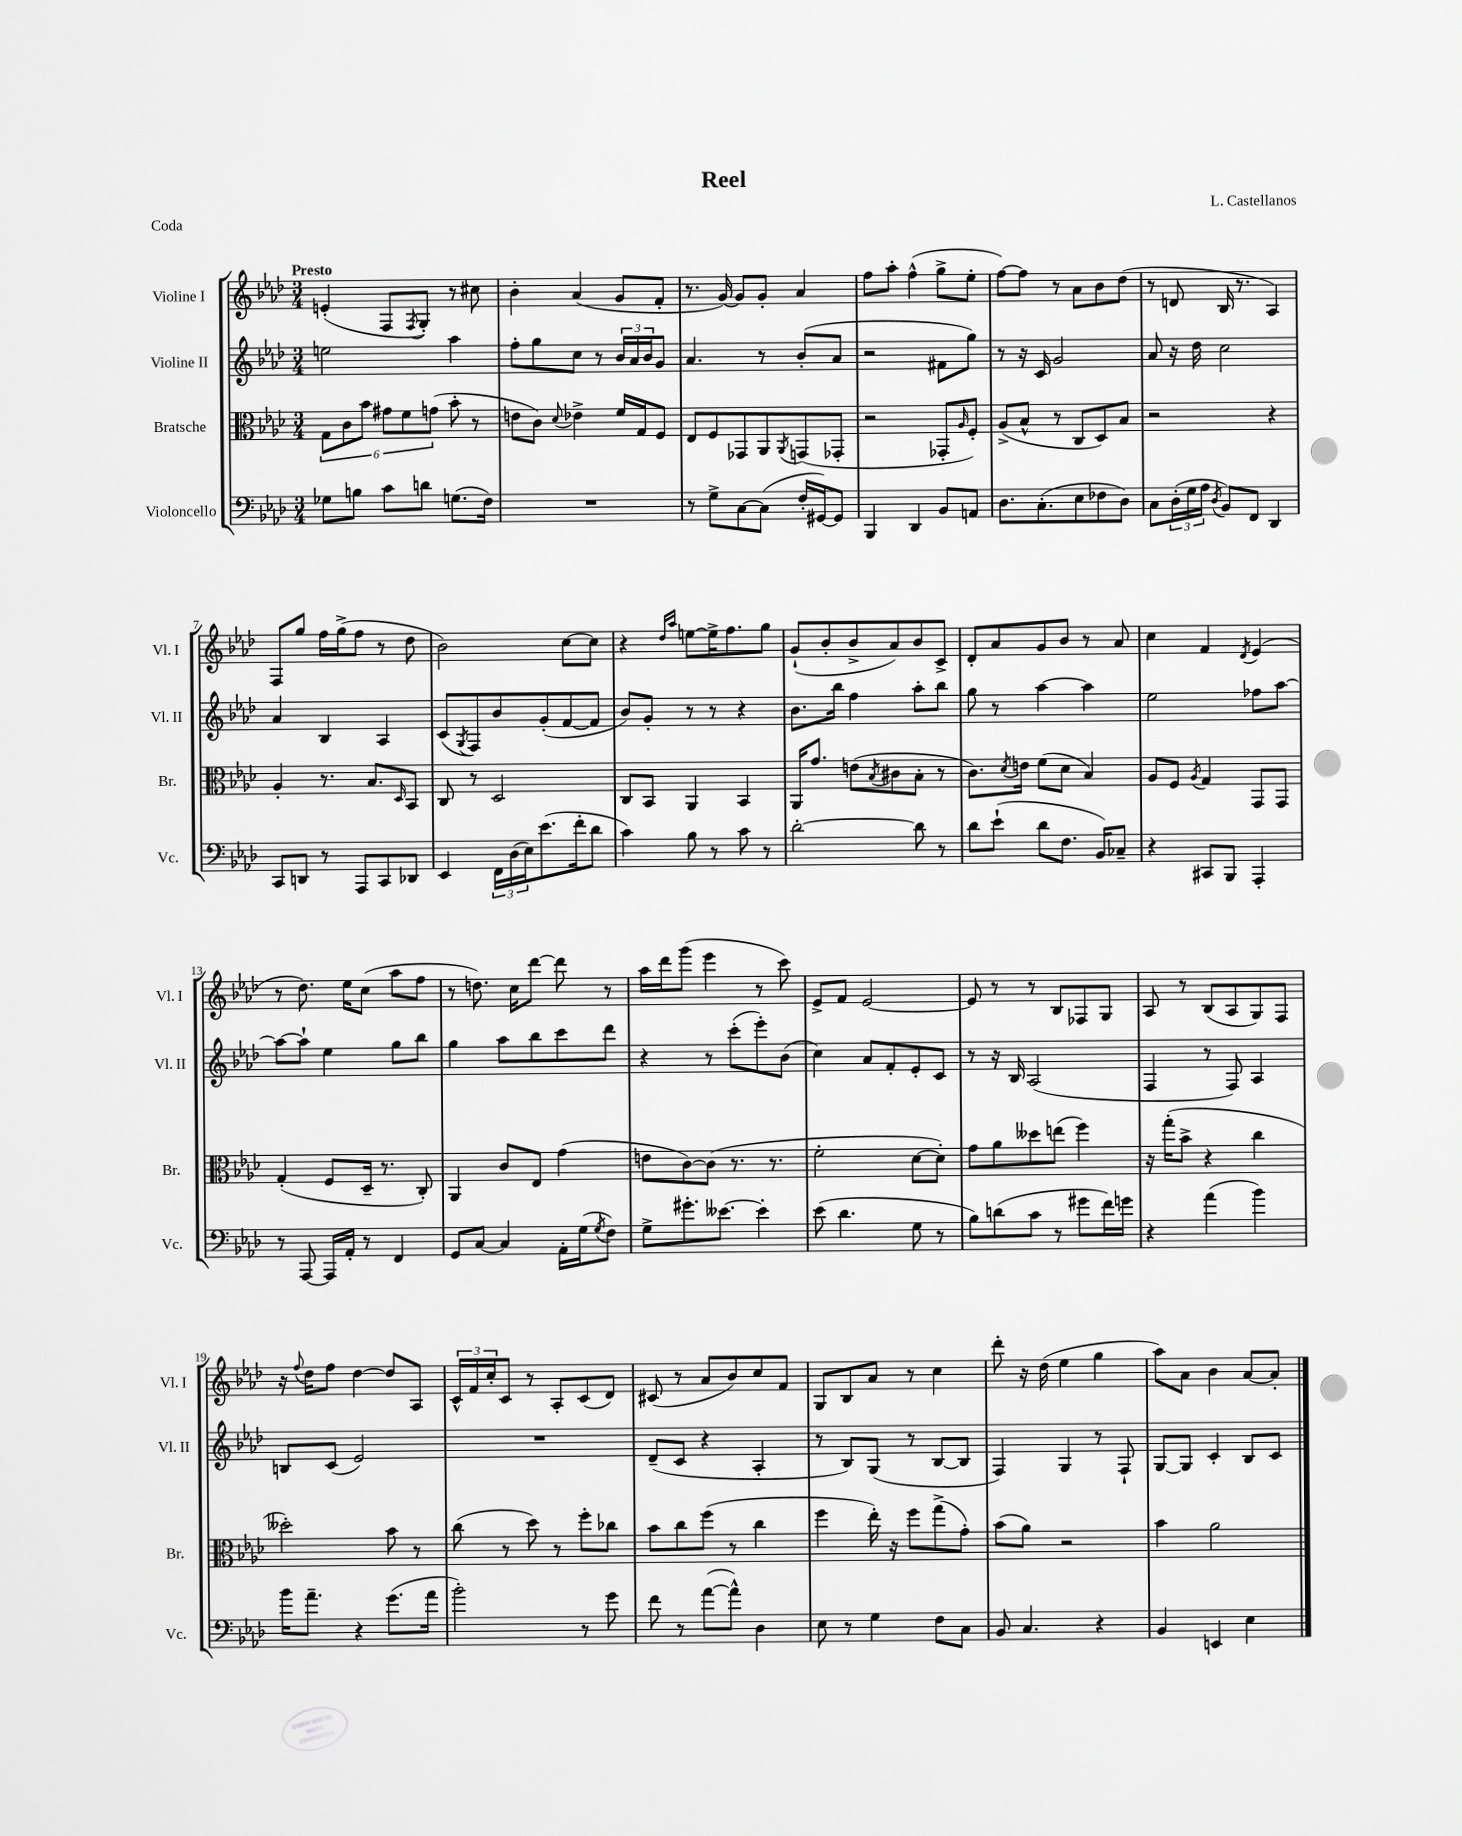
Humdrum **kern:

**kern	**kern	**kern	**kern
*part4	*part3	*part2	*part1
*staff4	*staff3	*staff2	*staff1
*I"Violoncello	*I"Bratsche	*I"Violine II	*I"Violine I
*I'Vc.	*I'Br.	*I'Vl. II	*I'Vl. I
*clefF4	*clefC3	*clefG2	*clefG2
*k[b-e-a-d-]	*k[b-e-a-d-]	*k[b-e-a-d-]	*k[b-e-a-d-]
*M3/4	*M3/4	*M3/4	*M3/4
=1	=1	=1	=1
!	!	!	!LO:TX:a:B:t=Presto
8G-X\L	12G\L	2een\	(4en'/
.	12c\	.	.
8Bn\J	.	.	.
.	12b-\J	.	.
8c\L	12g#X\L	.	8F/L
.	12f\	.	.
.	.	.	8qF/
8dn\J	.	.	8G'/J)
.	(12gn\J	.	.
(8.Gn\L	8b-'\	4aa-\	8r
.	8r	.	8cc#X\
16F\Jk)	.	.	.
=2	=2	=2	=2
2.r	8en\L	8ff'\L	4b-'\
.	8c\J)	8gg\	.
.	8qqd-/	.	.
.	4e-X^\	8cc\J	(4a-/
.	.	8r	.
.	16f/LL	24b-/LL	8g/L
.	.	24a-/	.
.	16G/J	.	.
.	.	24b-/J	.
.	8F/J	8g/J	8f'/J
=3	=3	=3	=3
8r	8E-/L	4.a-/	8.r
8G^\L	8F/	.	.
.	.	.	[16g/)
[8C\	8GG-X/	.	8g/L]
(8C\J]	8AA-/	8r	8g'/J
.	8qAA-/	.	.
16F'/LL	(8GGn/	(8b-'/L	4a-/
[16GG#X/J)	.	.	.
8GG#/J]	8GG-X'/J	8a-/J	.
=4	=4	=4	=4
4BBB-/	2r	2r	8ff\L
.	.	.	8aa-'\J
4DD-/	.	.	(4ff^^\
8BB-/L	8GG-X'/L	8f#X\L	8gg^\L
.	16qqA-/	.	.
8AAn/J	8F'/J)	8gg\J)	8ee-'\J
=5	=5	=5	=5
8.D-\L	(8A-^/L	8r	[8ff\L)
.	8B-^^/J	16r	8ff\J]
(8.C'\	.	16c/	.
.	8r	2g/	8r
8E-\	8C/L	.	8a-\L
8F-X\	8D-/)	.	8b-\
8D-\J)	8B-/J	.	(8dd-\J
=6	=6	=6	=6
8C\L	2r	8a-/	8r
(24D-'\L	.	16r	8dn/
24G\	.	.	.
.	.	16dd-\	.
24A-\JJ	.	.	.
8qD-/	.	.	.
8BB-/L)	.	2cc\	16B-/
.	.	.	8.r
8FF/J	.	.	.
4DD-/	4r	.	4A-/)
!!LO:LB:g=z
=7	=7	=7	=7
8CC/L	4A-'/	4a-/	8F/L
8DDn/J	.	.	8gg/J
8r	8.r	4B-/	16ff\LL
.	.	.	(16gg^\J
8AAA-/L	.	.	8ff\J
.	8.B-/L	.	.
8CC/	.	4A-/	8r
.	16qqD-/	.	.
8DD-X/J	8BB-/J	.	8dd-\
=8	=8	=8	=8
4EE-/	8C/	(8c/L	2b-\)
.	.	8qG/	.
.	8r	8F/)	.
24FF\LL	2D-/	8b-/	.
(24D-\	.	.	.
24E-\J)	.	.	.
(8.e-\	.	(8g'/	.
.	.	[8f/	[8cc\L
16f'\k	.	.	.
8d-\J	.	8f/J]	8cc\J]
=9	=9	=9	=9
4c\)	8C/L	8b-/L)	4r
.	8BB-/J	8g'/J	.
.	.	.	16qqdd-/LL
.	.	.	16qqaa-/JJ
8B-\	4AA-/	8r	[8een\L
8r	.	8r	16ee^\K]
.	.	.	8.ff\
8c\	4BB-/	4r	.
8r	.	.	8gg\J
=10	=10	=10	=10
[2d-'\	16AA-/KL	8.b-\L	(8g`/L
.	8.g/J	.	.
.	.	.	8b-'/
.	.	16bb-\Jk	.
.	(8en\L	4ff\	8b-^/
.	8qB-/	.	.
.	8c#X\	.	8a-/)
8d-\]	8B-'\J	8aa-'\L	8b-/
8r	8r	8bb-\J	8c^/J
=11	=11	=11	=11
8d-\L	8.c\L)	8gg\	8d-'/L
(8e-`\J	.	8r	8a-/
.	8qd-/	.	.
.	16en\Jk	.	.
8d-\L	(8f\L	[4aa-\	8g/
8.F\J	8d-\J	.	8b-/J
.	4B-/)	4aa-\]	8r
16BB-/KL)	.	.	.
8C-X~/J	.	.	8a-/
=12	=12	=12	=12
4r	8A-/L	2ee-\	4cc\
.	8F/J	.	.
.	8qA-/	.	.
8CC#X/L	4G/	.	4f/
8BBB-/J	.	.	.
.	.	.	8qd-/
4AAA-'/	8GG/L	8ff-X\L	(4e-/
.	8GG/J	[8aa-\J	.
!!LO:LB:g=z
=13	=13	=13	=13
8r	(4G'/	8aa-\L_	8r
[8AAA-/	.	8aa-`\J]	8.dd-\)
16AAA-/LL]	8F/L	4ee-\	.
16AA-'/JJ	.	.	16ee-\KL
8r	16D-~/Jk	.	(8cc\J
.	8.r	.	.
4FF/	.	8gg\L	8aa-\L
.	8C'/)	8bb-\J	8ff\J
=14	=14	=14	=14
8GG/L	4AA-/	4gg\	8r
[8C/J	.	.	8.ddn\)
4C/]	8c/L	8aa-\L	.
.	.	.	16cc\KL
.	8E-/J	8bb-\	[8ddd-\J
16AA-'\LL	(4g\	8ccc\	8ddd-\]
(16G\J	.	.	.
8qG/	.	.	.
8F\J)	.	8ddd-\J	8r
=15	=15	=15	=15
8G^\L	8en\L	4r	16aa-\LL
.	.	.	16ddd-\J
8.g#X'\	[8c\)	.	(8ggg\J
.	(8c\J]	8r	4eee-\
[8.e--X\J	.	.	.
.	8.r	(8ccc'\L	.
4e--'\]	.	8eee-'\)	8r
.	8.r	.	.
.	.	(8b-\J	8ccc\)
=16	=16	=16	=16
(8e-\	2f'\	4cc\)	8e-^/L
4.d-\	.	.	8f/J
.	.	8a-/L	[2e-/
.	.	8f'/	.
8G\	[8d-\L	8e-'/	.
8r	8d-'\J])	8c/J	.
=17	=17	=17	=17
8B-\L)	8g\L	8r	8e-/]
(8dn\	8a-\	16r	8r
.	.	16B-/	.
8c\J	8dd--X\	(2A-/	8r
8r	(8een\J	.	8B-/L
8g#X\L	4ff\)	.	8F-X/
16f\L)	.	.	8G/J
16gn\JJ	.	.	.
=18	=18	=18	=18
4r	16r	4F/	8A-/
.	(16gg'\KL	.	.
.	8b-^\J	.	8r
(4a-\	4r	8r	(8B-/L
.	.	8F/)	8A-/
4b-\)	4cc\	4A-/	8G/)
.	.	.	8F/J
!!LO:LB:g=z
=19	=19	=19	=19
16b-\KL	2dd--X'\)	8Bn/L	16r
.	.	.	8qqff/
8.a-~\J	.	.	16dd-\KL
.	.	(8c/J	8ff\J
4r	.	2e-/)	[4dd-\
(8.g\L	8b-\	.	8dd-/L]
.	8r	.	8A-/J
16a-\Jk	.	.	.
=20	=20	=20	=20
2b-'\)	(8cc\	2.r	24c^^/LL
.	.	.	24f/
.	.	.	24cc'/J
.	8r	.	8c/J
.	8dd-\)	.	8r
.	8r	.	8A-'/L
8r	8ff'\L	.	(8c/
8g\	8cc-X\J	.	8d-/J)
=21	=21	=21	=21
8f\	8b-\L	(8d-~/L	(8c#X/
8r	8cc\	8c/J	8r
([8a-\L	(8ff\J	4r	8a-/L
8a-^^\J])	8r	.	8b-/)
4D-\	4cc\	4A-'/	8cc/
.	.	.	8f/J
=22	=22	=22	=22
8E-\	4ff\	8r	8G/L
8r	.	8B-/L)	8B-/
4G\	16ee-'\)	(8G/J	8a-/J
.	16r	.	.
.	8ff\L	8r	8r
8F\L	(8gg^\	[8B-/L	4cc\
8C\J	8g'\J)	8B-/J]	.
=23	=23	=23	=23
8BB-/	(8b-\L	4F/)	8ddd-'\
4.C/	8a-\J)	.	16r
.	.	.	(16dd-\
.	2r	4G/	4ee-\
4r	.	8r	4gg\
.	.	8F`/	.
=24	=24	=24	=24
4BB-/	4b-\	[8G/L	8aa-\L)
.	.	8G/J]	8a-\J
4EEn/	2a-\	4c'/	4b-\
4E-\	.	8B-/L	[8a-/L
.	.	8c/J	8a-'/J]
==	==	==	==
*-	*-	*-	*-
